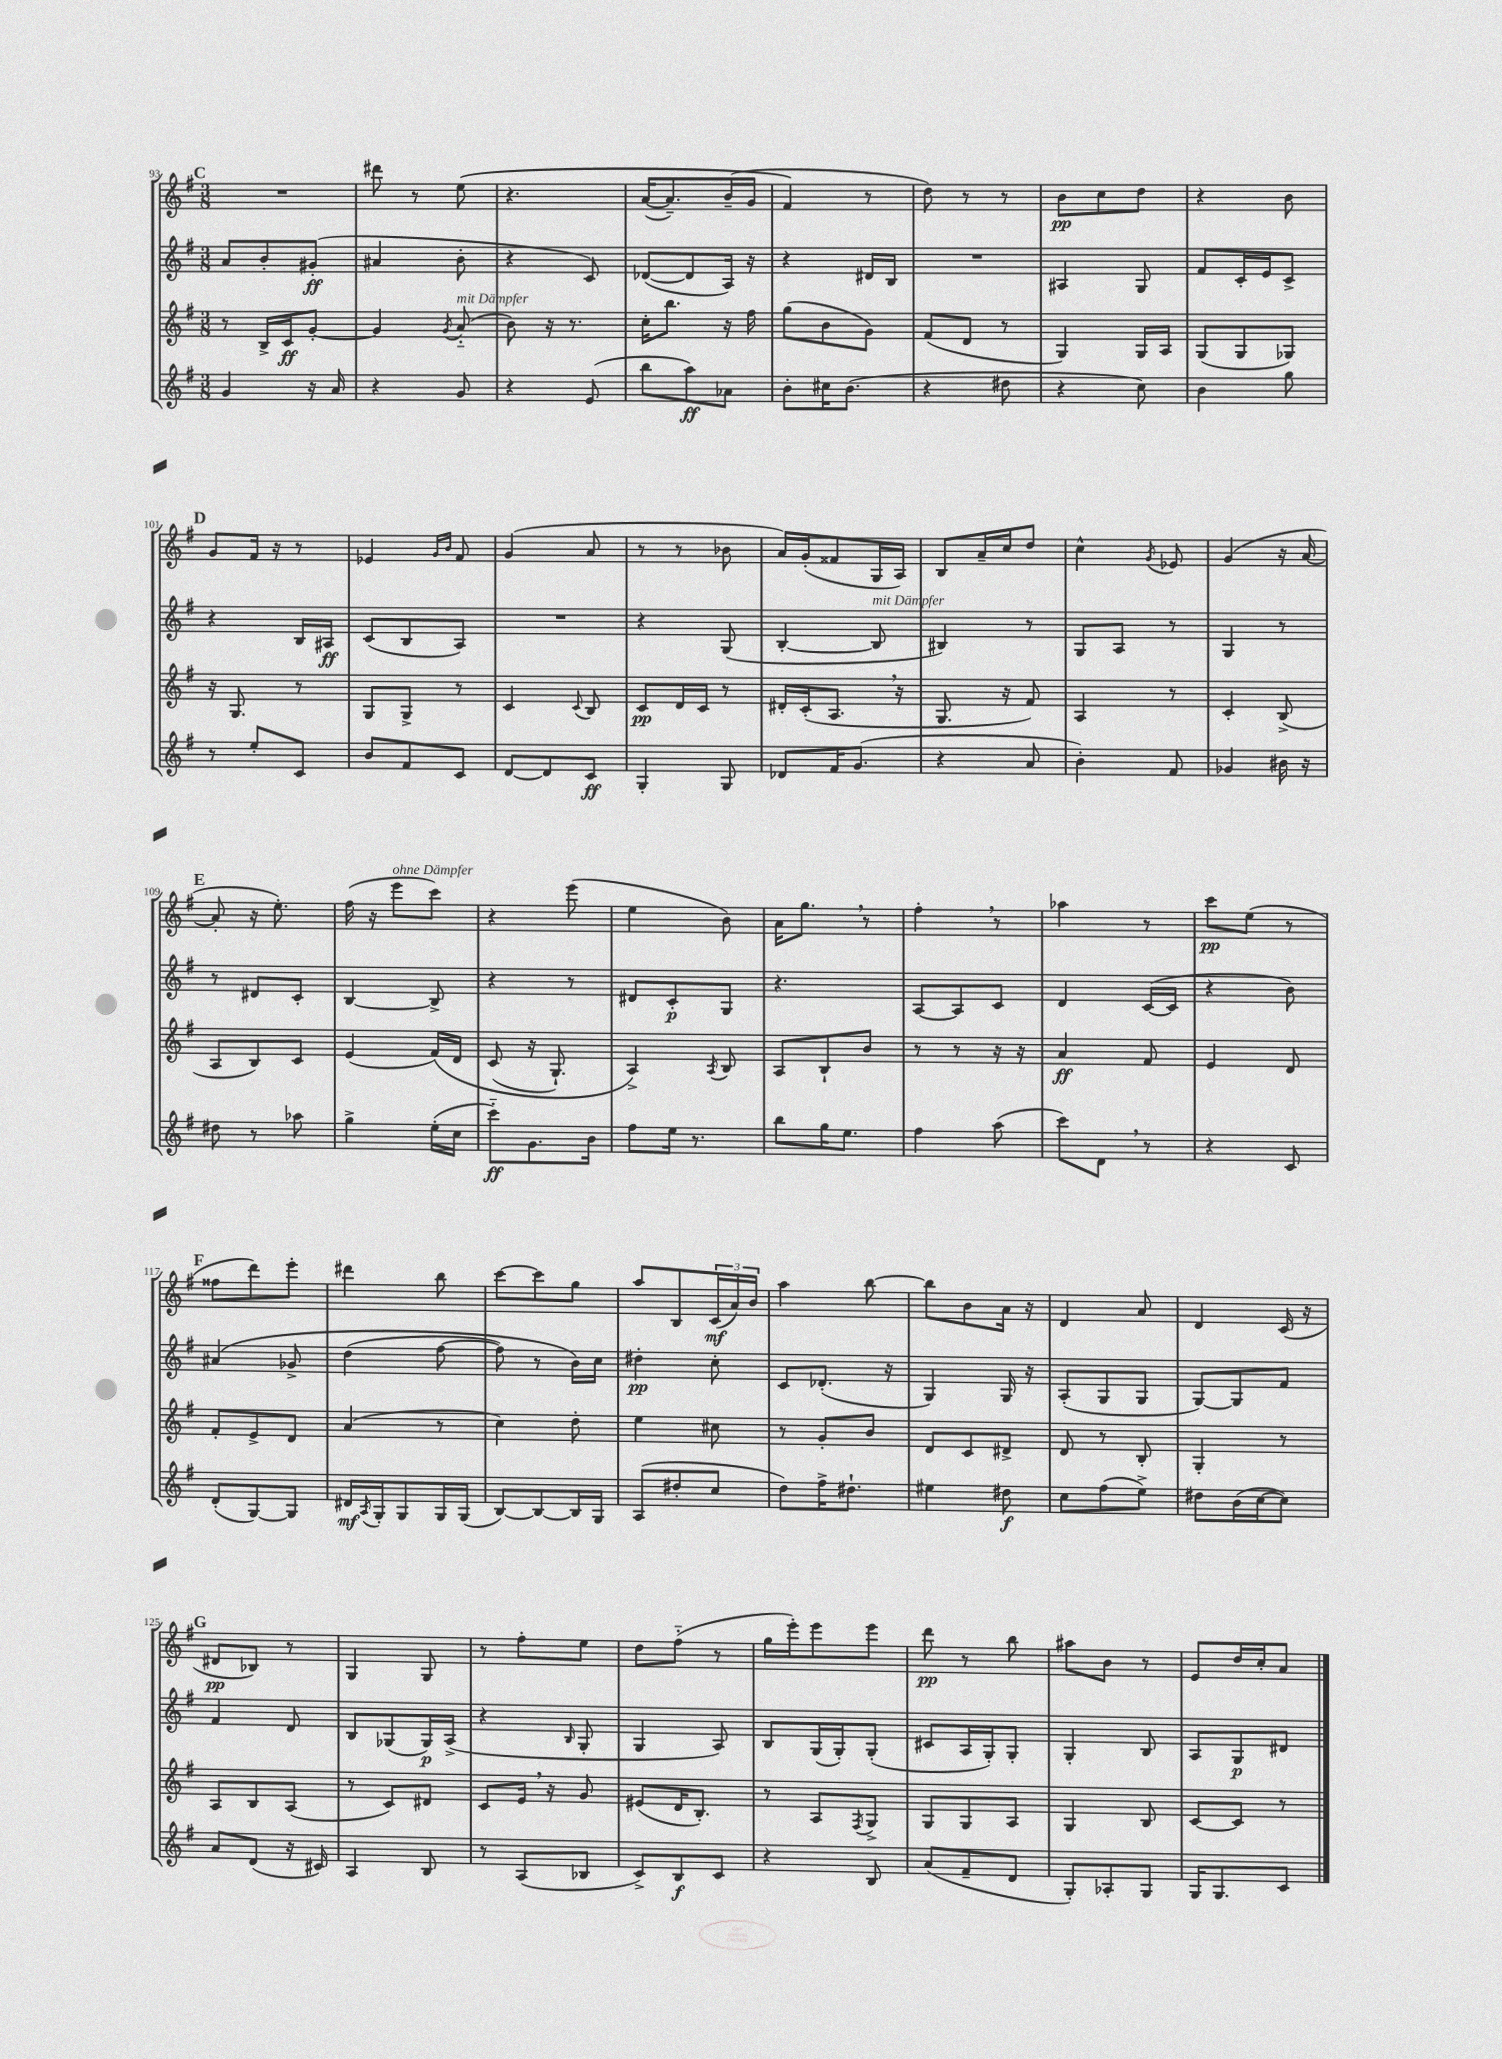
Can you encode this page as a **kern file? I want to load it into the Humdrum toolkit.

**kern	**kern	**kern	**kern
*staff4	*staff3	*staff2	*staff1
*clefG2	*clefG2	*clefG2	*clefG2
*k[f#]	*k[f#]	*k[f#]	*k[f#]
*M3/8	*M3/8	*M3/8	*M3/8
4g	8r	8a	4.r
.	16B^	8b'	.
.	16c	.	.
16r	[8g'	(8g#'	.
16a	.	.	.
=	=	=	=
4r	4g]	4a#	8ddd#
.	.	.	8r
.	8qg	.	.
8g	(8a'~	8b'	&(8ee
=	=	=	=
4r	8b)	4r	4.r
.	16r	.	.
.	8.r	.	.
(8e	.	8c)	.
=	=	=	=
8bb	16cc'	([8d-	([16a
.	8.bb	.	8.a~])
8aa)	.	8d-]	.
8a-	16r	16A)	(16b~
.	16ff#	16r	16g
=	=	=	=
8b'	(8gg	4r	4f#&)
16cc#	8b	.	.
(8.b	.	.	.
.	8g)	16d#	8r
.	.	16B	.
=	=	=	=
4r	(8f#	4.r	8dd)
.	8d	.	8r
8dd#	8r	.	8r
=	=	=	=
4r	4G)	4A#	8b
.	.	.	8cc
8cc)	16G	8G	8dd
.	16A	.	.
=	=	=	=
4b	(8G	8f#	4r
.	8G	16c'	.
.	.	16e	.
8gg	8G-)	8c^	8b
=	=	=	=
8r	16r	4r	8g
.	8.G	.	.
8ee'	.	.	16f#
.	.	.	16r
8c	8r	16B	8r
.	.	16A#	.
=	=	=	=
8b	8G	(8c	4e-
8f#	8G^	8B	.
.	.	.	16qqg
.	.	.	16qqb
8c	8r	8A)	8f#
=	=	=	=
[8d	4c	4.r	(4g
8d]	.	.	.
.	8qqc	.	.
8c	8B	.	8a
=	=	=	=
4G'	8c	4r	8r
.	16d	.	8r
.	16c	.	.
8G	8r	(8G	8b-
=	=	=	=
8d-	16d#'	[4B'	16a)
.	(16c'	.	(16g'
16f#	8.A	.	8f##
(8.g	.	.	.
.	.	8B]	16G
.	16r	.	16A)
=	=	=	=
4r	8.G	4B#)	8B
.	.	.	16a~
.	16r	.	16cc
8a	8f#)	8r	8dd
=	=	=	=
4b')	4A	8G	4cc^^
.	.	8A	.
.	.	.	8qg
8f#	8r	8r	8e-
=	=	=	=
4g-	4c'	4G	(4g
16b#	(8B^	8r	16r
16r	.	.	[16a
=	=	=	=
8dd#	8A	8r	8a']
8r	8B)	8d#	16r
.	.	.	8.ee')
8aa-	8c	8c'	.
=	=	=	=
4gg^	(4e	[4B	(16ff#
.	.	.	16r
.	.	.	8eee
(16ee'	&(16f#)	8B^]	8ccc)
16cc	16d	.	.
=	=	=	=
8ccc'~)	(8c	4r	4r
8.g	16r	.	.
.	8.G`)	.	.
.	.	8r	(8eee
16b	.	.	.
=	=	=	=
8ff#	4A^&)	8d#	4ee
16ee	.	8c'	.
8.r	.	.	.
.	8qA	.	.
.	8B	8G	8b)
=	=	=	=
8bb	8A	4.r	16a
.	.	.	8.gg
16gg	8B`	.	.
8.ee	.	.	.
.	8b	.	8r
=	=	=	=
4ff#	8r	[8A	4ff#'
.	8r	8A]	.
(8aa	16r	8c	8r
.	16r	.	.
=	=	=	=
8ccc)	4a	4d	4aa-
8d	.	.	.
8r	8f#	([16c	8r
.	.	16c]	.
=	=	=	=
4r	4e	4r	8ccc
.	.	.	(8ee
8c	8d	8b)	8r
=	=	=	=
(8d'	8f#'	&(4a#	8ff##
[8G)	8e^	.	8ddd)
8G]	8d	8g-^	8eee'
=	=	=	=
16d#	(4a	(4dd	4ddd#
8qA	.	.	.
16G'	.	.	.
8G	.	.	.
16G	8r	[8ff#	8bb
(16G	.	.	.
=	=	=	=
[8B)	4cc)	8ff#])	[8ccc
8B_	.	8r	8ccc]
16B]	8dd'	16b&)	8gg
16G	.	16cc	.
=	=	=	=
(8A	4ee	4dd#'	8aa
8dd#'	.	.	8B
8cc	8cc#	8cc'	(24c
.	.	.	24a)
.	.	.	24b
=	=	=	=
8dd)	8r	8c	4aa
16ff#^	8g'	(8.d-'	.
8.dd#`	.	.	.
.	8b	.	[8bb
.	.	16r	.
=	=	=	=
4ee#	8d	4G)	8bb]
.	8c	.	8b
8dd#	8d#^	16G	16a
.	.	16r	16r
=	=	=	=
8cc	8d	(8A'	4d
(8ff#	8r	8G	.
8ee^)	8B'	8G	8a
=	=	=	=
8dd#	4G'	[8G)	4d
(16b	.	8G]	.
[16cc	.	.	.
8cc])	8r	8f#	(16c
.	.	.	16r
=	=	=	=
8a	8A	4f#	8d#
(8d	8B	.	8B-)
16r	(8A	8d	8r
16c#)	.	.	.
=	=	=	=
4A	8r	8B	4G
.	8c)	(8G-	.
8B	8d#	16G-)	8G
.	.	(16A^	.
=	=	=	=
8r	8c	4r	8r
(8A	16e	.	8ff#'
.	16r	.	.
.	.	16qqB	.
8B-	8g	8G'	8ee
=	=	=	=
8c^)	(8e#	4G	8dd
8B	16d	.	(8ff#'~
.	8.B')	.	.
8c	.	8A)	8r
=	=	=	=
4r	8r	8B	16gg
.	.	.	16eee')
.	8A	(16G	8eee
.	.	16G')	.
.	8qF#	.	.
8B	8G^	(8G'	8eee
=	=	=	=
(8a	8G	8c#	8ddd
8f#~	8G	16A	8r
.	.	16G')	.
8d	8A	8G'	8bb
=	=	=	=
8G')	4G	4G'	8aa#
8A-'	.	.	8b
8G	8B	8B	8r
=	=	=	=
16G	[8c	8A	8e
8.G	.	.	.
.	8c]	8G	16dd
.	.	.	16cc'
8c	8r	8d#	8a
==	==	==	==
*-	*-	*-	*-
